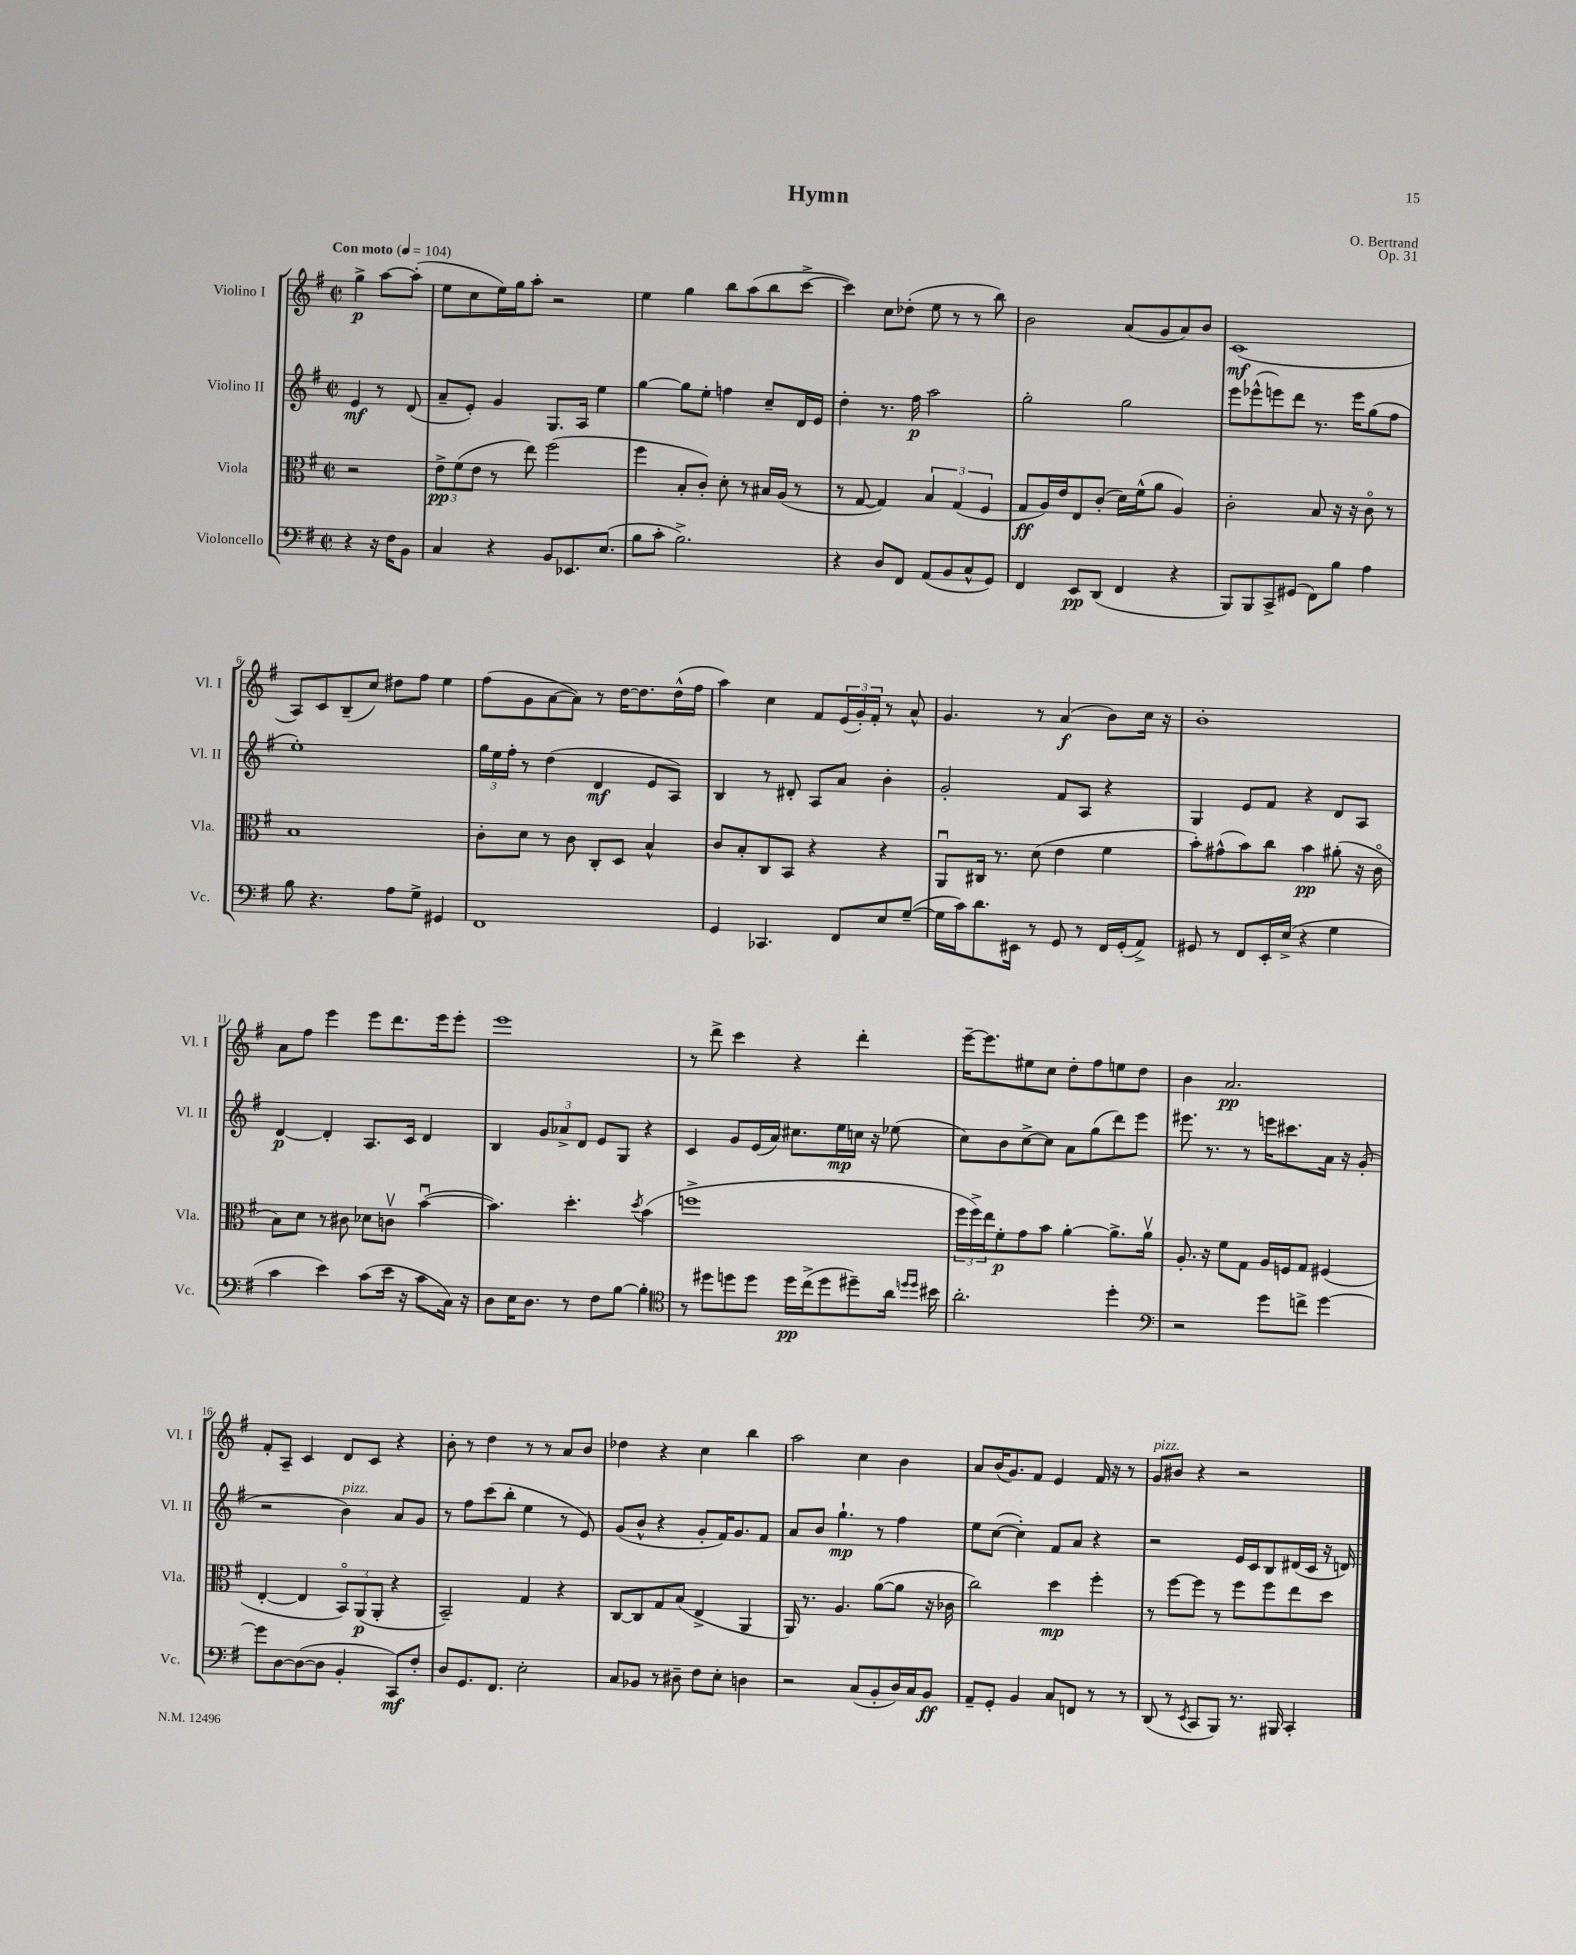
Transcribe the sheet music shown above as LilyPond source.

\header { title = "Hymn" composer = "O. Bertrand" opus = "Op. 31" }
<<
\new StaffGroup <<
\new Staff = "s0" \with { instrumentName = "Violino I" shortInstrumentName = "Vl. I" } {
    \clef treble \key g \major \defaultTimeSignature \time 2/2 \partial 2 \tempo "Con moto" 4 = 104
    g''4->\p a''8~ a''8-.( |
    e''8 c''8 e''16) g''16 a''8-. r2 |
    e''4 g''4 b''8 a''8( b''8 c'''8~-> |
    c'''4) c''8 des''8-.( e''8 r8 r8 b''8) |
    b'2 a'8( g'8 a'8) b'8 |
    c'1\mf( |
    a8) c'8 b8--( c''8) dis''8 fis''8 e''4 |
    fis''8( g'8 a'8~ a'8) r8 d''16~ d''8. d''16-^( fis''16 |
    a''4) c''4 fis'8 \tuplet 3/2 { e'16( g'16-.) fis'16-. } r8 a'8-^ |
    g'4. r8 a'4\f( b'8) c''16 r16 |
    b'1-. |
    a'8 fis''8 e'''4 e'''8 d'''8. e'''16 e'''8-. |
    e'''1 |
    r8 d'''8-> c'''4 r4 d'''4-. |
    e'''16~-- e'''8. eis''8 c''8 d''8-. fis''8 e''8 d''8 |
    b'4 a'2.\pp |
    fis'8-. a8-- c'4 d'8 c'8 r4 |
    b'8-. r8 d''4 r8 r8 a'8 b'8 |
    des''4 r4 c''4 b''4 |
    a''2 c''4 b'4 |
    a'8 b'16( g'8.) fis'8 e'4 fis'16 r16 r8 |
    g'8^\markup { \italic "pizz." } bis'8 r4 r2 \bar "|." |
}
\new Staff = "s1" \with { instrumentName = "Violino II" shortInstrumentName = "Vl. II" } {
    \clef treble \key g \major \defaultTimeSignature \time 2/2 \partial 2
    e'4\mf r8 d'8( |
    a'8-- e'8-.) g'4 g8. a16 e''4 |
    g''4~ g''8 e''8-. f''4 c''8-- d'16 e'16 |
    d''4-. r8. fis''16\p a''2 |
    g''2-. g''2 |
    e'''8 ees'''8-^( e'''8) d'''8 r8. e'''16 g''8( fis''8 |
    e''1-.) |
    \tuplet 3/2 { g''16 e''16 fis''16-. } r8 d''4( d'4\mf e'8 a8) |
    b4 r8 dis'8-. a8 a'8 b'4-. |
    g'2-. fis'8 a8 r4 |
    g4 e'8 fis'8 r4 d'8 a8 |
    d'4~\p d'4-. a8. c'16 d'4 |
    b4 \tuplet 3/2 { g'8 aes'8-> d'8 } e'8 g8 r4 |
    c'4 g'8 e'16( a'16) cis''8. e''16\mp c''16 r16 ees''8( |
    c''8) b'8 c''8~-> c''8 a'8 g''8( d'''8) e'''8 |
    eis'''8. r8. r8 e'''16 cis'''8. a'16 r16 g'8-.( |
    r2 b'4^\markup { \italic "pizz." }) a'8 g'8 |
    r8 fis''8 c'''8( b''8-. e''4 r8 e'8) |
    g'8( b'8-^ r4 g'8-. fis'16) g'8. fis'8 |
    a'8 b'8 g''4.-!\mp r8 fis''4 |
    e''8 c''8~( c''4-.) fis'8 a'8 r4 |
    r2 e'16 c'16 b8 dis'16( c'16 r16 d'16) \bar "|." |
}
\new Staff = "s2" \with { instrumentName = "Viola" shortInstrumentName = "Vla." } {
    \clef alto \key g \major \defaultTimeSignature \time 2/2 \partial 2
    r2 |
    \tuplet 3/2 { e'8->\pp fis'8( e'8 } r8 e''8) fis''2( |
    fis''4 b8-. c'8-.) d'8-. r8 bis16 a16( r8 |
    r8 g8~ g4) \tuplet 3/2 { b4 g4( fis4 } |
    g8\ff a16) e'16 e8 c'8-.( d'16) fis'16-^( a'8 a4) |
    c'2-. b8 r16 r16 c'8\flageolet r8 |
    b1 |
    c'8-. d'8 r8 c'8 c8-. d8 b4-^ |
    c'8 b8-. c8 b,8 r4 r4 |
    a,8\downbow cis16 r8. d'8( e'4 fis'4 |
    b'8-.) gis'8-^( b'8) c''8 b'4\pp ais'8-.( r16 c'16\flageolet |
    b8) d'8 r8 cis'8 des'8 c'8\upbow b'4~\downbow( |
    b'4.) d''4.-. \acciaccatura { d''8 } b'4( |
    f''1-> |
    \tuplet 3/2 { fis''16 fis''16->) e''16 } fis'8-.\p g'8 b'8 a'4~-. a'8.-> a'16\upbow |
    a8.-. r16 fis'8 g8 a16 f16 g8 fis4( |
    e4~-. e4 \tuplet 3/2 { b,8\flageolet) a,8\p( a,8-. } r4 |
    b,2--) g4 r4 |
    c8~ c8 g8 b8( e4-> a,4 |
    a,16) r8. a4. a'8~( a'8 r16 ces'16 |
    c''2) d''4\mp fis''4-. |
    r8 fis''8~ fis''8 r8 fis''8 fis''8 e''8 d''8 \bar "|." |
}
\new Staff = "s3" \with { instrumentName = "Violoncello" shortInstrumentName = "Vc." } {
    \clef bass \key g \major \defaultTimeSignature \time 2/2 \partial 2
    r4 r16 fis16 b,8 |
    c4 r4 b,8 ees,8. e8.( |
    b8 c'8-. b2.->) |
    r4 d8 fis,8 a,8( b,8 c8-^ g,8) |
    fis,4 e,8\pp d,8( fis,4 r4 |
    b,,8) b,,8 c,8-> gis,8( fis,8) b8 a4 |
    b8 r4. a8 g8-> gis,4 |
    fis,1 |
    g,4 ces,4. fis,8 e8 g8~--( |
    g16 c'16) d'8. eis,16 r8 g,8 r8 fis,16 g,16-.( a,8->) |
    gis,8 r8 fis,8 e,16-. e16->( r4 g4 |
    c'4 e'4) c'8( e'16 r16 c'8 c16) r16 |
    d8 e16 d8. r8 fis8 b8~ b4-. |
    \clef tenor r8 dis''8 d''8 d''8 d''16\pp c''16->( d''8 dis''8--) a'16 \grace { d''16 d''16 } bis'16 |
    a'2.-. d''4-. |
    \clef bass r2 g'8 f'8-> g'4~ |
    g'8 d8~ d8~( d8 b,4-. c,8\mf) fis8-. |
    d8 g,8. fis,8. e2-. |
    c8 bes,8 r8 dis8-- fis8 e8-. d4 |
    r2 c8( b,8-. d16) c16 b,8\ff |
    a,8-- g,8-. b,4 c8 f,8 r8 r8 |
    d,8( r8 \acciaccatura { e,8 } c,8 b,,8) r8. bis,,16 c,4-. \bar "|." |
}
>>
>>
